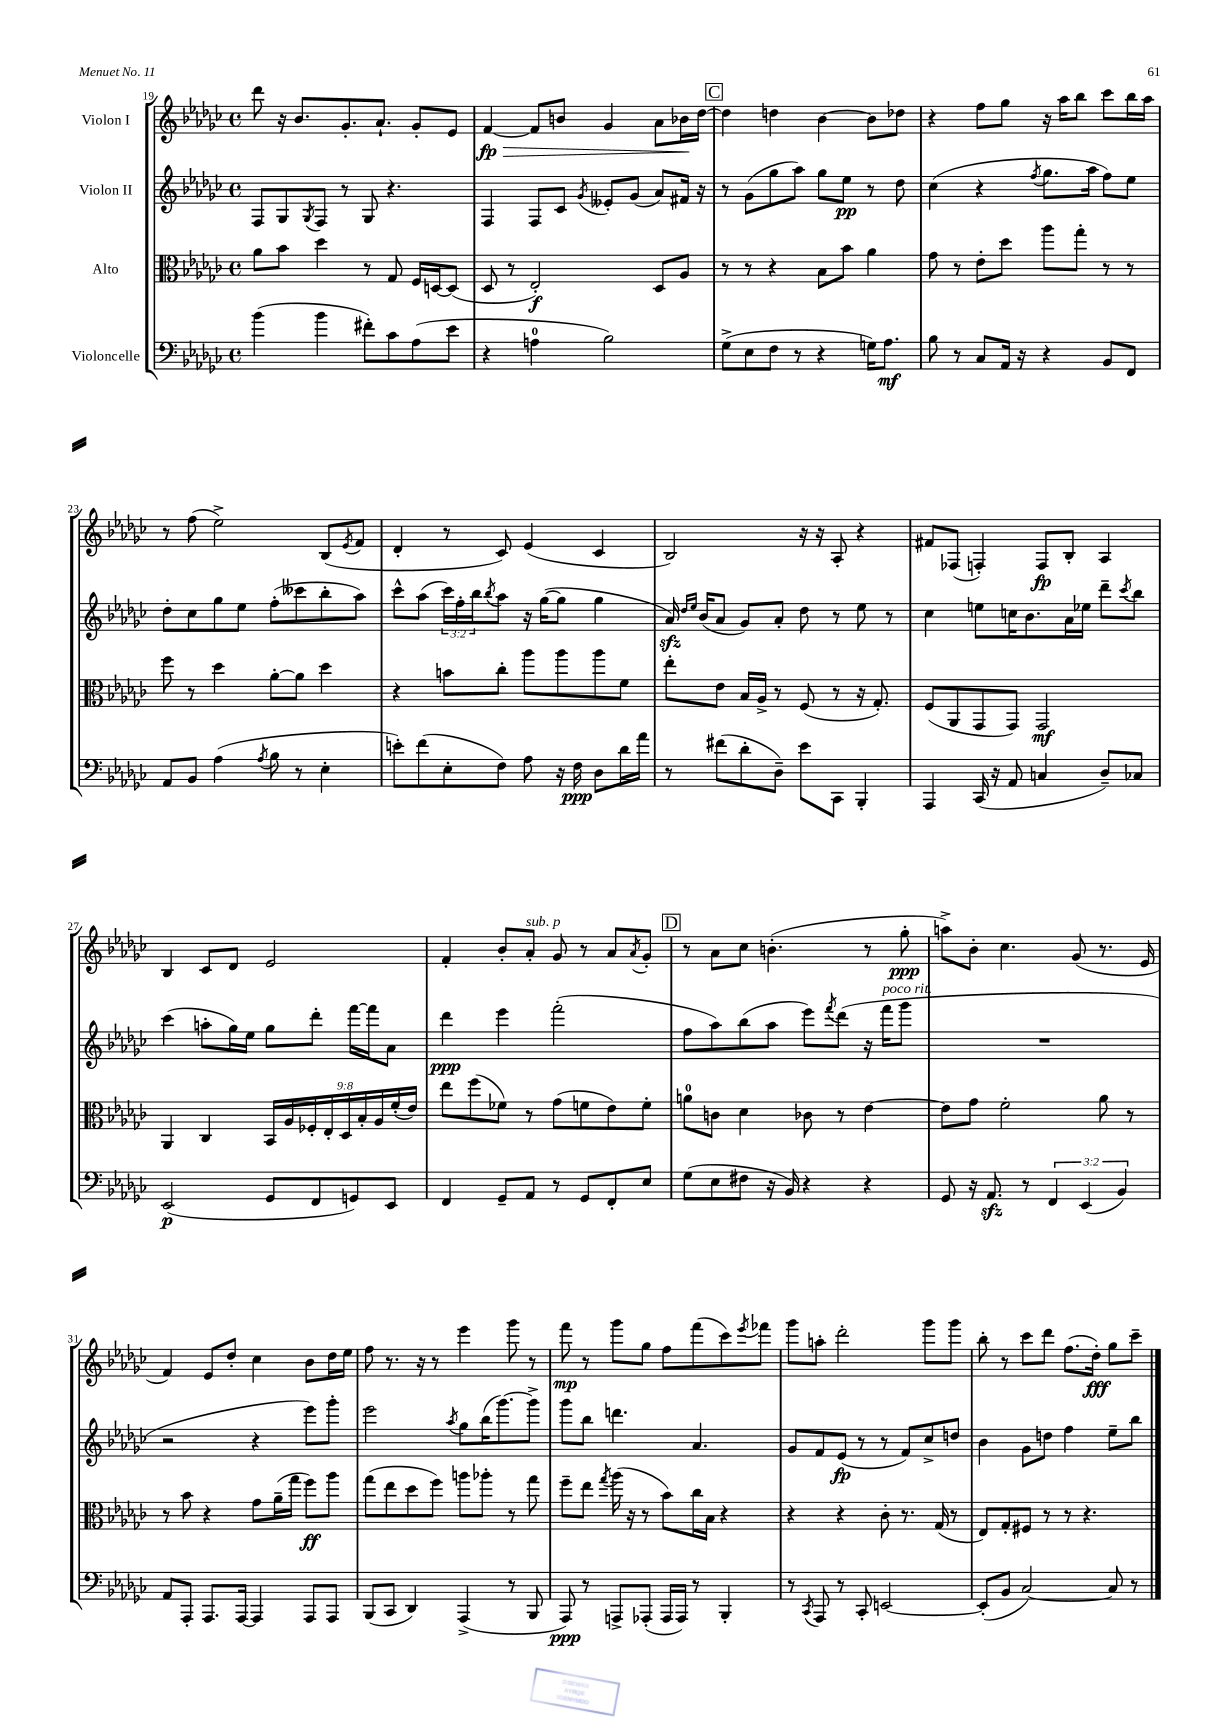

**kern	**dynam	**kern	**dynam	**kern	**dynam	**kern	**dynam
*part4	*part4	*part3	*part3	*part2	*part2	*part1	*part1
*staff4	*staff4	*staff3	*staff3	*staff2	*staff2	*staff1	*staff1
*I"Violoncelle	*	*I"Alto	*	*I"Violon II	*	*I"Violon I	*
*clefF4	*	*clefC3	*	*clefG2	*	*clefG2	*
*k[b-e-a-d-g-c-]	*	*k[b-e-a-d-g-c-]	*	*k[b-e-a-d-g-c-]	*	*k[b-e-a-d-g-c-]	*
*M4/4	*	*M4/4	*	*M4/4	*	*M4/4	*
*met(c)	*	*met(c)	*	*met(c)	*	*met(c)	*
=19	=19	=19	=19	=19	=19	=19	=19
(4b-\	.	8a-\L	.	8F/L	.	8ddd-\	.
.	.	8b-\J	.	8G-/	.	16r	.
.	.	.	.	.	.	8.b-/L	.
.	.	.	.	8qG-/	.	.	.
4b-\	.	4dd-\	.	8F/J	.	.	.
.	.	.	.	8r	.	8.g-'/	.
8f#X'\L)	.	8r	.	8G-/	.	.	.
.	.	.	.	.	.	8.a-`/J	.
8c-\	.	8G-/	.	4.r	.	.	.
(8A-\	.	16F/LL	.	.	.	8g-'/L	.
.	.	[16Dn/J	.	.	.	.	.
8e-\J	.	(8D/J]	.	.	.	8e-/J	.
=20	=20	=20	=20	=20	=20	=20	=20
!	!	!	!	!	!	!	!LO:HP:b
4r	.	8D-/	.	4F/	.	[4f/	> fp
.	.	8r	.	.	.	.	.
4An\	.	2E-'/)	f	8F/L	.	8f/L]	.
.	.	.	.	8c-/J	.	8bn/J	.
.	.	.	.	8qg-/	.	.	.
2B-\)	.	.	.	8e--X'/L	.	4g-/	.
.	.	.	.	(8g-/J	.	.	.
.	.	8D-/L	.	8a-/L)	.	8a-\L	.
.	.	8A-/J	.	16f#X/Jk	.	16b-X\L	.
.	.	.	.	16r	.	[16dd-\JJ	]
!!LO:REH:place=s1:t=C
=21	=21	=21	=21	=21	=21	=21	=21
(8G-^\L	.	8r	.	8r	.	4dd-\]	.
8E-\	.	8r	.	(8g-\L	.	.	.
8F\J	.	4r	.	8gg-\	.	4ddn\	.
8r	.	.	.	8aa-\J)	.	.	.
4r	.	8B-\L	.	8gg-\L	.	[4b-\	.
.	.	8b-\J	.	8ee-\J	pp	.	.
16Gn\KL)	.	4a-\	.	8r	.	8b-\L]	.
8.A-\J	mf	.	.	.	.	.	.
.	.	.	.	8dd-\	.	8dd-X\J	.
=22	=22	=22	=22	=22	=22	=22	=22
8B-\	.	8g-\	.	(4cc-\	.	4r	.
8r	.	8r	.	.	.	.	.
8C-/L	.	8e-'\L	.	4r	.	8ff\L	.
16AA-/Jk	.	8dd-\J	.	.	.	8gg-\J	.
16r	.	.	.	.	.	.	.
.	.	.	.	8qff/	.	.	.
4r	.	8aa-\L	.	8.gg-\L	.	16r	.
.	.	.	.	.	.	16aa-\KL	.
.	.	8gg-'\J	.	.	.	8bb-\J	.
.	.	.	.	16aa-\Jk	.	.	.
8BB-/L	.	8r	.	8ff\L)	.	8ccc-\L	.
8FF/J	.	8r	.	8ee-\J	.	16bb-\L	.
.	.	.	.	.	.	16aa-\JJ	.
!!LO:LB:g=z
=23	=23	=23	=23	=23	=23	=23	=23
8AA-/L	.	8ff\	.	8dd-'\L	.	8r	.
8BB-/J	.	8r	.	8cc-\	.	(8ff\	.
(4A-\	.	4dd-\	.	8gg-\	.	2ee-^\)	.
.	.	.	.	8ee-\J	.	.	.
8qA-/	.	.	.	.	.	.	.
8B-\	.	[8a-'\L	.	(8ff'\L	.	.	.
8r	.	8a-\J]	.	8ccc--X\	.	.	.
4E-'\	.	4dd-\	.	8bb-'\	.	(8B-/L	.
.	.	.	.	.	.	8qe-/	.
.	.	.	.	8aa-\J)	.	8f/J	.
=24	=24	=24	=24	=24	=24	=24	=24
8en'\L)	.	4r	.	8ccc-^^\L	.	4d-'/	.
(8f\	.	.	.	(8aa-\J	.	.	.
8E-'\	.	8bn\L	.	24ccc-\LL)	.	8r	.
.	.	.	.	24ff'\	.	.	.
.	.	.	.	24bb-\J	.	.	.
.	.	.	.	8qbb-/	.	.	.
8F\J)	.	8cc-'\J	.	8aa-\J	.	8c-/)	.
8A-\	.	8aa-\L	.	16r	.	(4e-/	.
.	.	.	.	([16gg-\KL	.	.	.
16r	.	8aa-\	.	8gg-\J]	.	.	.
16F\	ppp	.	.	.	.	.	.
8D-\L	.	8aa-\	.	4gg-\	.	4c-/	.
16d-\L	.	8f\J	.	.	.	.	.
16a-\JJ	.	.	.	.	.	.	.
=25	=25	=25	=25	=25	=25	=25	=25
8r	.	8ee-'\L	.	16a-zz/)	.	2B-/)	.
.	.	.	.	16qqdd-/LL	.	.	.
.	.	.	.	16qqee-/JJ	.	.	.
.	.	.	.	(16b-/KL	.	.	.
(8f#X\L	.	8e-\J	.	8a-/J	.	.	.
8d-'\	.	16B-/LL	.	8g-/L)	.	.	.
.	.	16A-^/JJ	.	.	.	.	.
8D-~\J)	.	8r	.	8a-'/J	.	.	.
8e-\L	.	(8F/	.	8dd-\	.	16r	.
.	.	.	.	.	.	16r	.
8CC-\J	.	8r	.	8r	.	8A-'/	.
4BBB-'/	.	16r	.	8ee-\	.	4r	.
.	.	8.G-'/)	.	.	.	.	.
.	.	.	.	8r	.	.	.
=26	=26	=26	=26	=26	=26	=26	=26
4AAA-/	.	(8F/L	.	4cc-\	.	8f#X/L	.
.	.	8AA-/	.	.	.	(8F-X/J	.
(16CC-/	.	8GG-/	.	8een\L	.	4Fn'/)	.
16r	.	.	.	.	.	.	.
8AA-/	.	8GG-/J)	.	16ccn\K	.	.	.
.	.	.	.	8.b-\	.	.	.
4Cn/	.	2GG-/	mf	.	.	8F/L	fp
.	.	.	.	16a-\L	.	8B-'/J	.
.	.	.	.	16ee-X\JJ	.	.	.
8D-~/L)	.	.	.	8ddd-~\L	.	4A-/	.
.	.	.	.	8qccc-/	.	.	.
8C-X/J	.	.	.	8bb-\J	.	.	.
!!LO:LB:g=z
=27	=27	=27	=27	=27	=27	=27	=27
(2EE-/	p	4AA-/	.	(4ccc-\	.	4B-/	.
.	.	4C-/	.	8aan'\L	.	8c-/L	.
.	.	.	.	16gg-\L)	.	8d-/J	.
.	.	.	.	16ee-\JJ	.	.	.
8GG-/L	.	18BB-/LL	.	8gg-\L	.	2e-/	.
.	.	18A-/	.	.	.	.	.
.	.	18F-X'/	.	.	.	.	.
8FF/	.	.	.	8ddd-'\J	.	.	.
.	.	18E-'/	.	.	.	.	.
.	.	18D-/	.	.	.	.	.
8GGn/)	.	.	.	[16fff\LL	.	.	.
.	.	18B-'/	.	.	.	.	.
.	.	.	.	16fff\J]	.	.	.
.	.	18A-/	.	.	.	.	.
8EE-/J	.	.	.	8a-\J	.	.	.
.	.	(18f'/	.	.	.	.	.
.	.	18e-/JJ)	.	.	.	.	.
=28	=28	=28	=28	=28	=28	=28	=28
4FF/	.	8ee-\L	.	4ddd-\	ppp	4f'/	.
.	.	(8ff\	.	.	.	.	.
8GG-~/L	.	8f-X\J)	.	4eee-\	.	8b-'/L	.
!	!	!	!	!	!	!LO:TX:a:i:t=sub. p	!
8AA-/J	.	8r	.	.	.	8a-'/J	.
8r	.	(8g-\L	.	(2fff'\	.	8g-/	.
8GG-/L	.	8fn\	.	.	.	8r	.
8FF'/	.	8e-\)	.	.	.	8a-/L	.
.	.	.	.	.	.	8qa-/	.
8E-/J	.	8f'\J	.	.	.	8g-'/J	.
!!LO:REH:place=s1:t=D
=29	=29	=29	=29	=29	=29	=29	=29
(8G-\L	.	8an\L	.	8ff\L	.	8r	.
8E-\	.	8cn\J	.	8aa-\)	.	8a-\L	.
8F#X\J	.	4d-\	.	(8bb-\	.	8cc-\J	.
16r	.	.	.	8aa-\J	.	(4.bn'\	.
16BB-/)	.	.	.	.	.	.	.
4r	.	8c-X\	.	8eee-\L)	.	.	.
.	.	.	.	8qfff/	.	.	.
.	.	8r	.	(8ddd-\J	.	.	.
4r	.	[4e-\	.	16r	.	8r	.
!	!	!	!	!LO:TX:a:i:t=poco rit.	!	!	!
.	.	.	.	16fff\KL	.	.	.
.	.	.	.	8ggg-\J	.	8gg-'\	ppp
=30	=30	=30	=30	=30	=30	=30	=30
8GG-/	.	8e-\L]	.	1r	.	8aan^\L)	.
16r	.	8g-\J	.	.	.	8b-'\J	.
8.AA-zz/	.	.	.	.	.	.	.
.	.	2f'\	.	.	.	4.cc-\	.
8r	.	.	.	.	.	.	.
6FF/	.	.	.	.	.	.	.
.	.	.	.	.	.	(8g-/	.
(6EE-/	.	.	.	.	.	.	.
.	.	8a-\	.	.	.	8.r	.
6BB-/)	.	.	.	.	.	.	.
.	.	8r	.	.	.	.	.
.	.	.	.	.	.	16e-/	.
!!LO:LB:g=z
=31	=31	=31	=31	=31	=31	=31	=31
8AA-/L	.	8r	.	2r	.	4f/)	.
8AAA-'/J	.	8b-\	.	.	.	.	.
8.AAA-/L	.	4r	.	.	.	8e-/L	.
.	.	.	.	.	.	8dd-'/J	.
[16AAA-/Jk	.	.	.	.	.	.	.
4AAA-/]	.	8g-\L	.	4r	.	4cc-\	.
.	.	(16a-~\L	.	.	.	.	.
.	.	16gg-\JJ	.	.	.	.	.
8AAA-/L	.	8ff\L)	ff	8eee-\L)	.	8b-\L	.
8AAA-/J	.	8aa-\J	.	8ggg-'\J	.	16dd-\L	.
.	.	.	.	.	.	16ee-\JJ	.
=32	=32	=32	=32	=32	=32	=32	=32
(8BBB-/L	.	(8gg-\L	.	2eee-\	.	8ff\	.
8CC-/J	.	8ee-\	.	.	.	8.r	.
4DD-/)	.	8dd-\	.	.	.	.	.
.	.	.	.	.	.	16r	.
.	.	8ff\J)	.	.	.	8r	.
.	.	.	.	8qaa-/	.	.	.
(4AAA-^/	.	8aan\L	.	8gg-\L	.	4eee-\	.
.	.	8aa-X'\J	.	(16bb-\K	.	.	.
.	.	.	.	[8.ggg-\)	.	.	.
8r	.	8r	.	.	.	8ggg-\	.
8BBB-/	.	8gg-\	.	8ggg-^\J]	.	8r	.
=33	=33	=33	=33	=33	=33	=33	=33
8AAA-/)	ppp	8ff~\L	.	8ggg-\L	.	8fff\	mp
8r	.	8ee-\J	.	8bb-\J	.	8r	.
.	.	8qgg-/	.	.	.	.	.
8AAAn^/L	.	(16aa-\	.	4.dddn\	.	8ggg-\L	.
.	.	16r	.	.	.	.	.
(8AAA-X'/J	.	8r	.	.	.	8gg-\J	.
16AAA-/LL	.	8b-\L)	.	.	.	8ff\L	.
16AAA-/JJ)	.	.	.	.	.	.	.
8r	.	16cc-\L	.	4.a-/	.	(8fff\	.
.	.	16B-\JJ	.	.	.	.	.
4BBB-'/	.	4r	.	.	.	8ccc-\)	.
.	.	.	.	.	.	8qeee-/	.
.	.	.	.	.	.	8fff-X\J	.
=34	=34	=34	=34	=34	=34	=34	=34
8r	.	4r	.	8g-/L	.	8ggg-\L	.
8qCC-/	.	.	.	.	.	.	.
8AAA-/	.	.	.	8f/	.	8aan'\J	.
8r	.	4r	.	(8e-/J	fp	2ddd-'\	.
8CC-'/	.	.	.	8r	.	.	.
[2EEn/	.	8c-'\	.	8r	.	.	.
.	.	8.r	.	8f/L)	.	.	.
.	.	.	.	8cc-^/	.	8ggg-\L	.
.	.	(16G-/	.	.	.	.	.
.	.	8r	.	8ddn/J	.	8ggg-\J	.
=35	=35	=35	=35	=35	=35	=35	=35
(8EE'/L]	.	8E-/L)	.	4b-\	.	8bb-'\	.
8BB-/J	.	8G-'/	.	.	.	8r	.
[2C-/)	.	8F#X/J	.	8g-\L	.	8ccc-\L	.
.	.	8r	.	8ddn\J	.	8ddd-\J	.
.	.	8r	.	4ff\	.	(8.ff\L	.
.	.	4.r	.	.	.	.	.
.	.	.	.	.	.	16dd-'\Jk)	fff
8C-/]	.	.	.	8ee-~\L	.	8gg-\L	.
8r	.	.	.	8bb-\J	.	8ccc-~\J	.
==	==	==	==	==	==	==	==
*-	*-	*-	*-	*-	*-	*-	*-
